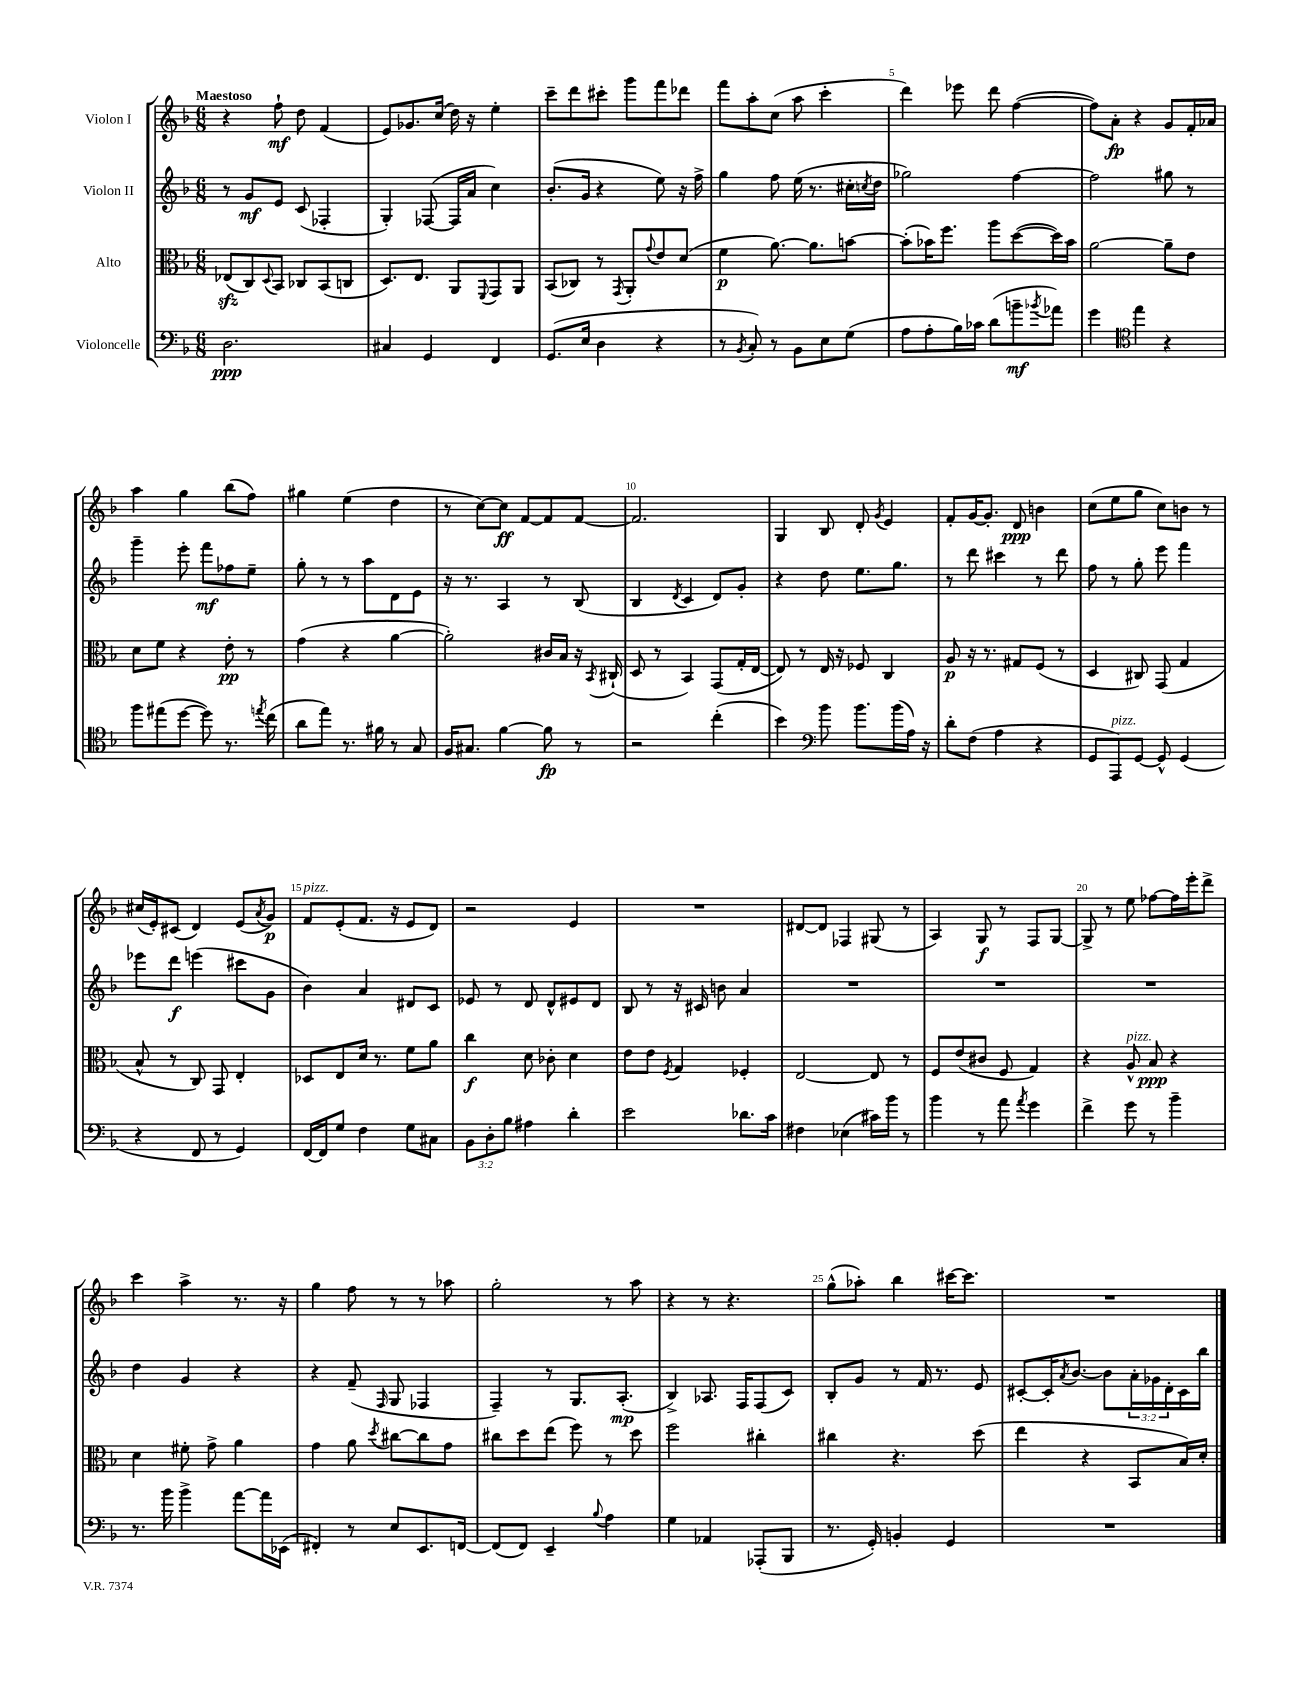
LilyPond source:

<<
\new StaffGroup <<
\new Staff = "s0" \with { instrumentName = "Violon I" } {
    \clef treble \key f \major \numericTimeSignature \time 6/8 \tempo "Maestoso"
    r4 f''8-!\mf d''8 f'4( |
    e'8) ges'8. c''16( d''16) r16 e''4-. |
    c'''8-- d'''8 cis'''8-. g'''8 f'''8 des'''8 |
    f'''8 a''8-. c''8( a''8 c'''4-. |
    d'''4) ees'''8 d'''8 f''4~( |
    f''8) a'8-.\fp r4 g'8 f'16-. aes'16 |
    a''4 g''4 bes''8( f''8) |
    gis''4 e''4( d''4 |
    r8 c''8~) c''8\ff f'8~ f'8 f'8~ |
    f'2. |
    g4 bes8 d'8-. \acciaccatura { g'8 } e'4 |
    f'8-. g'16~ g'8.-. d'8\ppp b'4 |
    c''8( e''8 g''8 c''8) b'8 r8 |
    cis''16( e'16-.) cis'8( d'4) e'8( \acciaccatura { a'8 } g'8\p) |
    f'8^\markup { \italic "pizz." } e'8-.( f'8. r16 e'8 d'8) |
    r2 e'4 |
    R2. |
    dis'8~ dis'8 fes4 gis8( r8 |
    a4) g8\f r8 f8 g8~ |
    g8-> r8 e''8 fes''8~ fes''16 e'''16-. d'''8-> |
    c'''4 a''4-> r8. r16 |
    g''4 f''8 r8 r8 aes''8 |
    g''2-. r8 a''8 |
    r4 r8 r4. |
    g''8-^( aes''8-.) bes''4 cis'''16~ cis'''8. |
    R2. \bar "|." |
}
\new Staff = "s1" \with { instrumentName = "Violon II" } {
    \clef treble \key f \major \numericTimeSignature \time 6/8 \override Staff.TupletNumber.text = #tuplet-number::calc-fraction-text
    r8 g'8\mf e'8 c'8( fes4-. |
    g4-.) fes8~( fes16 a'16 c''4) |
    bes'8.-.( g'16 r4 e''8) r16 f''16-> |
    g''4 f''8 e''16( r8. cis''16-. \acciaccatura { c''8 } d''16 |
    ges''2) f''4~ |
    f''2 gis''8 r8 |
    g'''4-- e'''8-. f'''8\mf fes''8 e''8-- |
    g''8-. r8 r8 a''8 d'8 e'8 |
    r16 r8. a4 r8 bes8( |
    bes4 \acciaccatura { d'8 } c'4 d'8) g'8-. |
    r4 d''8 e''8. g''8. |
    r8 d'''8 cis'''4 r8 d'''8 |
    f''8 r8 g''8-. e'''8 f'''4 |
    ees'''8 d'''8\f e'''4( cis'''8 g'8 |
    bes'4) a'4 dis'8 c'8 |
    ees'8 r8 d'8 d'8-^ eis'8 d'8 |
    bes8 r8 r16 cis'16 b'8 a'4 |
    R2. |
    R2. |
    R2. |
    d''4 g'4 r4 |
    r4 f'8--( \grace { f16 } g8 fes4 |
    f4--) r8 g8. a8.-.\mp( |
    bes4->) aes8. f16 f8( c'8) |
    bes8-. g'8 r8 f'16 r8. e'8 |
    cis'8~-. cis'16-. \acciaccatura { a'8 } bes'8.~ bes'8 \tuplet 3/2 { a'16-. ges'16 d'16-. } cis'16 bes''16 \bar "|." |
}
\new Staff = "s2" \with { instrumentName = "Alto" } {
    \clef alto \key f \major \numericTimeSignature \time 6/8
    ees8\sfz( c8) \appoggiatura { d8 } bes,8 ces8 bes,8( c8 |
    d8.) e8. a,8 \appoggiatura { f,8 } g,8 a,8 |
    bes,8( ces8) r8 \acciaccatura { g,8 } a,8-. \appoggiatura { g'8 } e'8 d'8( |
    f'4\p a'8.~) a'8. b'8~ |
    b'8-.( bes'16) f''8. a''8 d''8~( d''16) bes'16 |
    a'2~ a'8-- e'8 |
    d'8 f'8 r4 e'8-.\pp r8 |
    g'4( r4 a'4~ |
    a'2-.) cis'16 bes16 r16 \acciaccatura { bes,8 } cis16-!( |
    d8 r8 bes,4) g,8( g16-. e16~ |
    e8) r8 e16 r16 fes8 c4 |
    a8\p r16 r8. gis8 f8( r8 |
    d4 cis8) g,8( g4 |
    bes8-^ r8 c8) g,8 e4-. |
    des8 e8 d'16 r8. f'8 a'8 |
    c''4\f d'8 ces'8-. d'4 |
    e'8 e'8 \acciaccatura { f8 } g4 fes4-. |
    e2~ e8 r8 |
    f8 e'8( cis'8 f8 g4) |
    r4 a8-^^\markup { \italic "pizz." } bes8\ppp r4 |
    d'4 fis'8-. g'8-> a'4 |
    g'4 a'8 \acciaccatura { d''8 } cis''8~ cis''8 g'8 |
    cis''8 d''8 e''8( f''8) r8 d''8 |
    f''2 cis''4-. |
    cis''4 r4. d''8( |
    e''4 r4 bes,8 bes16) d'16-. \bar "|." |
}
\new Staff = "s3" \with { instrumentName = "Violoncelle" } {
    \clef bass \key f \major \numericTimeSignature \time 6/8 \override Staff.TupletNumber.text = #tuplet-number::calc-fraction-text
    d2.\ppp |
    cis4 g,4 f,4 |
    g,8.( e16 d4 r4 |
    r8 \acciaccatura { bes,8 } c8-.) r8 bes,8 e8 g8( |
    a8 a8-. bes16) ces'16 d'8( b'8--\mf \acciaccatura { bes'8 } aes'8) |
    g'4 \clef tenor e''4 r4 |
    f''8 eis''8( d''8~ d''8) r8. \acciaccatura { e''8 } c''16( |
    a'8 e''8) r8. fis'16 r8 g8 |
    f16 gis8. f'4~ f'8\fp r8 |
    r2 c''4-.( |
    bes'4) \clef bass bes'8 bes'8. bes'16( a16) r16 |
    d'8-. f8( a4 r4 |
    g,8 a,,8^\markup { \italic "pizz." }) g,8~ g,8-^ g,4( |
    r4 f,8 r8 g,4) |
    f,16~ f,16 g8 f4 g8 cis8 |
    \tuplet 3/2 { bes,8 d8-. bes8 } ais4 d'4-. |
    e'2 des'8. c'16 |
    fis4 ees4( cis'16) bes'16 r8 |
    bes'4 r8 a'8 \acciaccatura { a'8 } g'4 |
    f'4-> g'8 r8 bes'4-- |
    r8. bes'16 bes'4-> a'8~ a'16 ees,16( |
    fis,4-.) r8 e8 e,8. f,16~ |
    f,8( f,8) e,4-- \appoggiatura { bes8 } a4 |
    g4 aes,4 aes,,8-.( bes,,8 |
    r8. g,16-.) b,4-. g,4 |
    R2. \bar "|." |
}
>>
>>
\layout { \context { \Score \override BarNumber.break-visibility = ##(#f #t #t) barNumberVisibility = #(every-nth-bar-number-visible 5) } }
